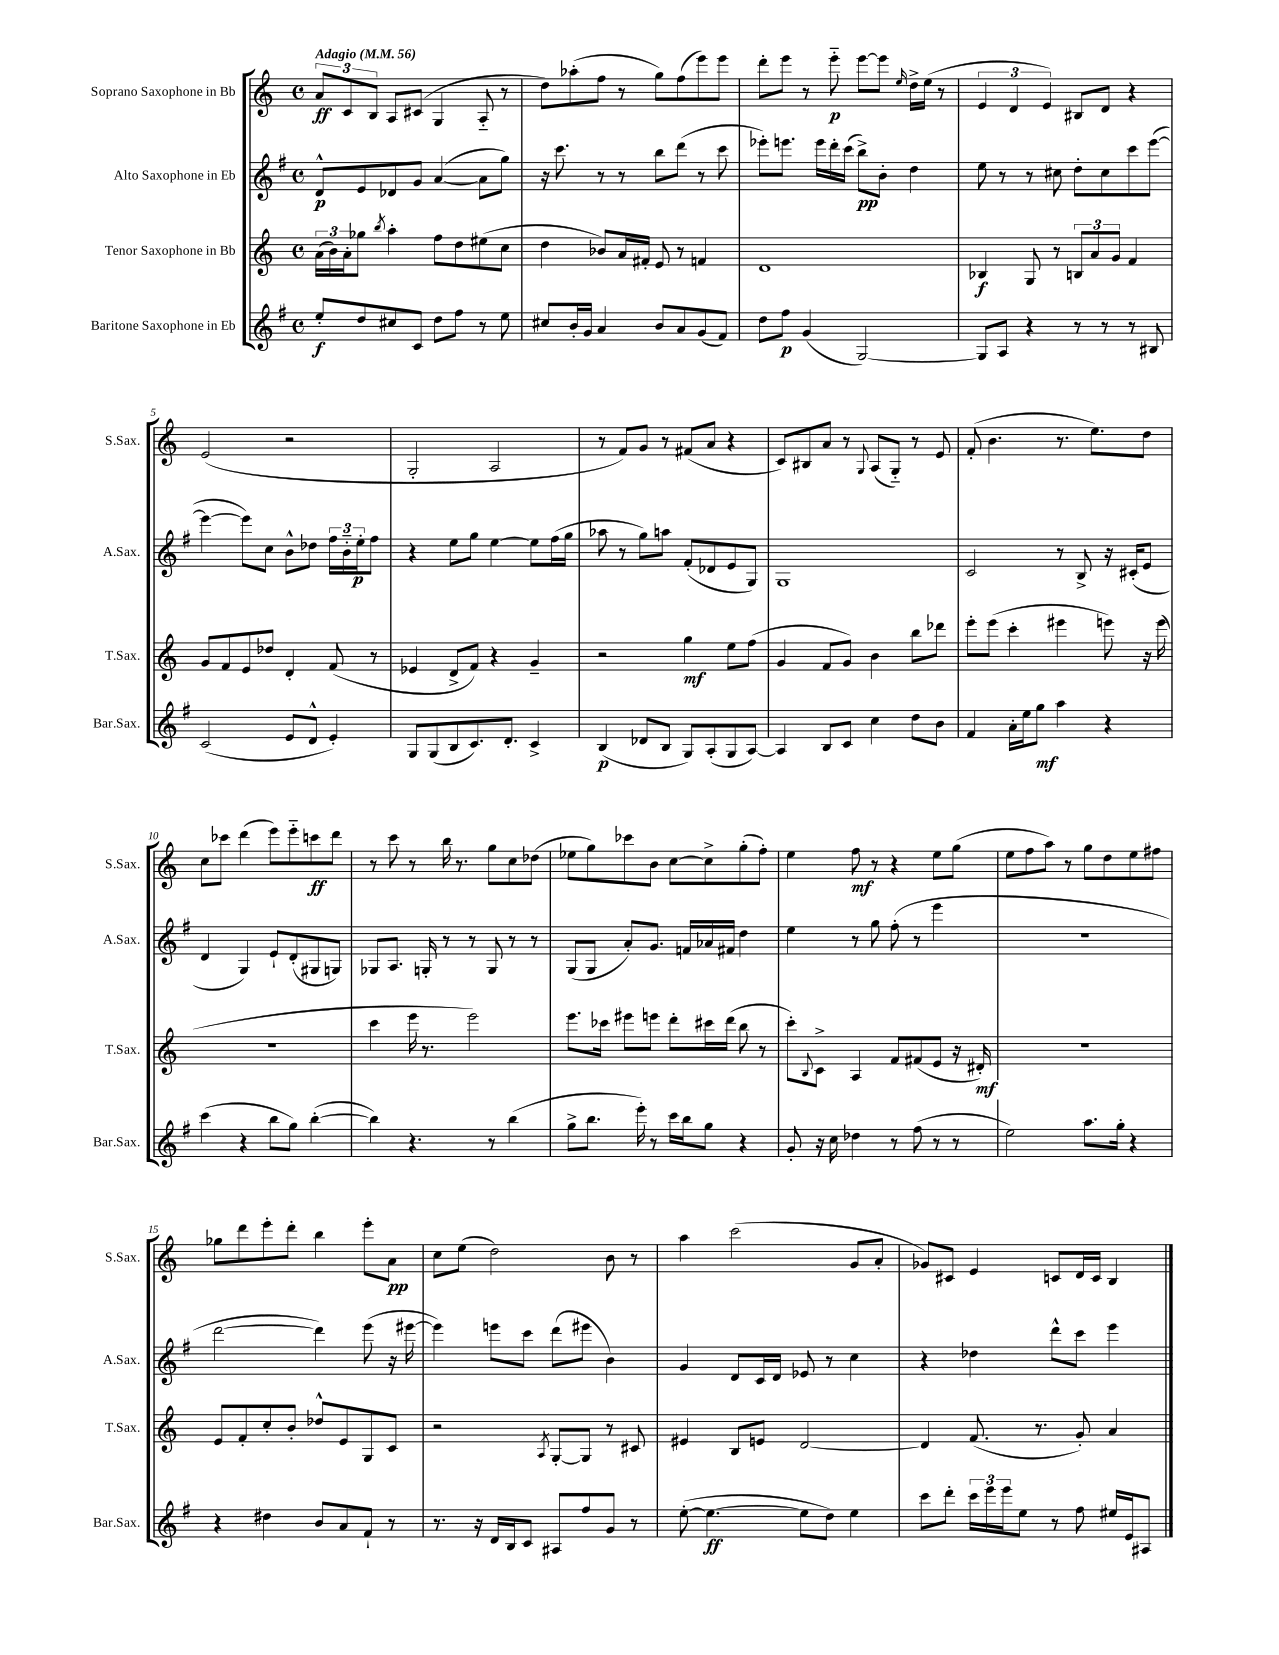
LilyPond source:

<<
\new StaffGroup <<
\new Staff = "s0" \with { instrumentName = "Soprano Saxophone in Bb" shortInstrumentName = "S.Sax." } {
    \clef treble \key c \major \defaultTimeSignature \time 4/4 \tempo "Adagio" 4 = 56
    \tuplet 3/2 { a'8\ff c'8 b8 } a8 cis'8( g4 a8-_ r8 |
    d''8) aes''8-.( f''8 r8 g''8) f''8( e'''8) e'''8 |
    d'''8-. e'''8 r8 e'''8-_\p e'''8~ e'''8 \grace { e''16 } d''16-> e''16( r8 |
    \tuplet 3/2 { e'4 d'4 e'4) } bis8 d'8 r4 |
    e'2( r2 |
    g2-. a2 |
    r8 f'8) g'8 r8 fis'8( a'8 r4 |
    c'8) bis8 a'8 r8 \appoggiatura { g8 } a8( g8-_) r8 e'8 |
    f'8-.( b'4. r8. e''8.) d''8 |
    c''8 ces'''8 d'''4( e'''8) e'''8-_ c'''8\ff d'''8 |
    r8 c'''8 r8 b''16 r8. g''8 c''8 des''8( |
    ees''8 g''8) ces'''8 b'8 c''8~ c''8-> g''8-.( f''8-.) |
    e''4 f''8\mf r8 r4 e''8 g''8( |
    e''8 f''8 a''8) r8 g''8 d''8 e''8 fis''8 |
    ges''8 d'''8 e'''8-. d'''8-. b''4 e'''8-. a'8\pp |
    c''8 e''8( d''2) b'8 r8 |
    a''4 c'''2( g'8 a'8-. |
    ges'8) cis'8 e'4 c'8 d'16 c'16 b4 \bar "|." |
}
\new Staff = "s1" \with { instrumentName = "Alto Saxophone in Eb" shortInstrumentName = "A.Sax." } {
    \clef treble \key g \major \defaultTimeSignature \time 4/4
    d'8-^\p e'8 des'8 g'8 a'4~( a'8 g''8) |
    r16 c'''8. r8 r8 b''8 d'''8( r8 c'''8 |
    ees'''8-.) e'''8. e'''16 d'''16-. c'''16( b''8->\pp) b'8-. d''4 |
    e''8 r8 r8 cis''8 d''8-. cis''8 c'''8 e'''8~( |
    e'''4~ e'''8) c''8 b'8-^ des''8 \tuplet 3/2 { fis''16 b'16-_ e''16-.\p } fis''8 |
    r4 e''8 g''8 e''4~ e''8 fis''16( g''16 |
    aes''8 r8 g''8) a''8 fis'8-.( des'8 e'8 g8) |
    g1 |
    c'2 r8 b8-> r16 cis'16-.( e'8 |
    d'4 g4) e'8-! d'8-.( gis8 g8) |
    ges8 a8. g16-. r8 r8 g8 r8 r8 |
    g8( g8 a'8-.) g'8. f'16 aes'16 fis'16 d''4 |
    e''4 r8 g''8 fis''8-.( r8 e'''4 |
    r1 |
    d'''2~ d'''4) e'''8( r16 eis'''16~ |
    eis'''4) e'''8 c'''8 d'''8( eis'''8 b'4) |
    g'4 d'8 c'16 d'16 ees'8 r8 c''4 |
    r4 des''4 d'''8-^ c'''8 e'''4 \bar "|." |
}
\new Staff = "s2" \with { instrumentName = "Tenor Saxophone in Bb" shortInstrumentName = "T.Sax." } {
    \clef treble \key c \major \defaultTimeSignature \time 4/4
    \tuplet 3/2 { a'16( b'16) a'16-. } ges''8 \acciaccatura { b''8 } a''4-. f''8 d''8 eis''8( c''8 |
    d''4 bes'8) a'16 fis'16-. e'8 r8 f'4 |
    d'1 |
    bes4\f g8 r8 \tuplet 3/2 { b8 a'8 g'8 } f'4 |
    g'8 f'8 e'8 des''8 d'4-. f'8( r8 |
    ees'4 d'8-> f'8) r4 g'4-- |
    r2 g''4\mf e''8 f''8( |
    g'4 f'8 g'8) b'4 b''8 des'''8 |
    e'''8-. e'''8( c'''4-. eis'''4 e'''8) r16 e'''16( |
    R1 |
    c'''4 e'''16 r8. e'''2) |
    e'''8. ces'''16 eis'''8 e'''8 d'''8-. cis'''16 d'''16( b''8 r8 |
    c'''8-.) \appoggiatura { b8 } c'8-> a4 f'8 fis'8( e'8 r16 dis'16-.\mf) |
    R1 |
    e'8 f'8-. c''8-. b'8-. des''8-^ e'8 g8 c'8 |
    r2 \acciaccatura { a8 } g8~-. g8 r8 cis'8 |
    eis'4 b8 e'8 d'2~ |
    d'4 f'8.( r8. g'8-.) a'4 \bar "|." |
}
\new Staff = "s3" \with { instrumentName = "Baritone Saxophone in Eb" shortInstrumentName = "Bar.Sax." } {
    \clef treble \key g \major \defaultTimeSignature \time 4/4
    e''8-.\f d''8 cis''8 c'8 d''8 fis''8 r8 e''8 |
    cis''8 b'16-. g'16 a'4 b'8 a'8 g'8( fis'8) |
    d''8 fis''8\p g'4( g2~) |
    g8 a8 r4 r8 r8 r8 bis8 |
    c'2( e'8 d'8-^ e'4-.) |
    g8 g8( b8 c'8.) d'8.-. c'4-> |
    b4\p( des'8 b8 g8) a8-.( g8 a8~) |
    a4 b8 c'8 c''4 d''8 b'8 |
    fis'4 a'16-. e''16 g''8\mf a''4 r4 |
    c'''4( r4 b''8 g''8) b''4~-.( |
    b''4) r4. r8 b''4( |
    g''8-> b''8. e'''16-.) r8 c'''16 b''16 g''8 r4 |
    g'8-. r16 c''16 des''4 r8 fis''8( r8 r8 |
    e''2) a''8. g''16-. r4 |
    r4 dis''4 b'8 a'8 fis'8-! r8 |
    r8. r16 d'16 b16 c'8 ais8 fis''8 g'8 r8 |
    e''8~-.( e''4.~\ff e''8 d''8) e''4 |
    c'''8 d'''8-. \tuplet 3/2 { c'''16 e'''16 e'''16 } e''8 r8 fis''8 eis''16 e'16 ais8 \bar "|." |
}
>>
>>
